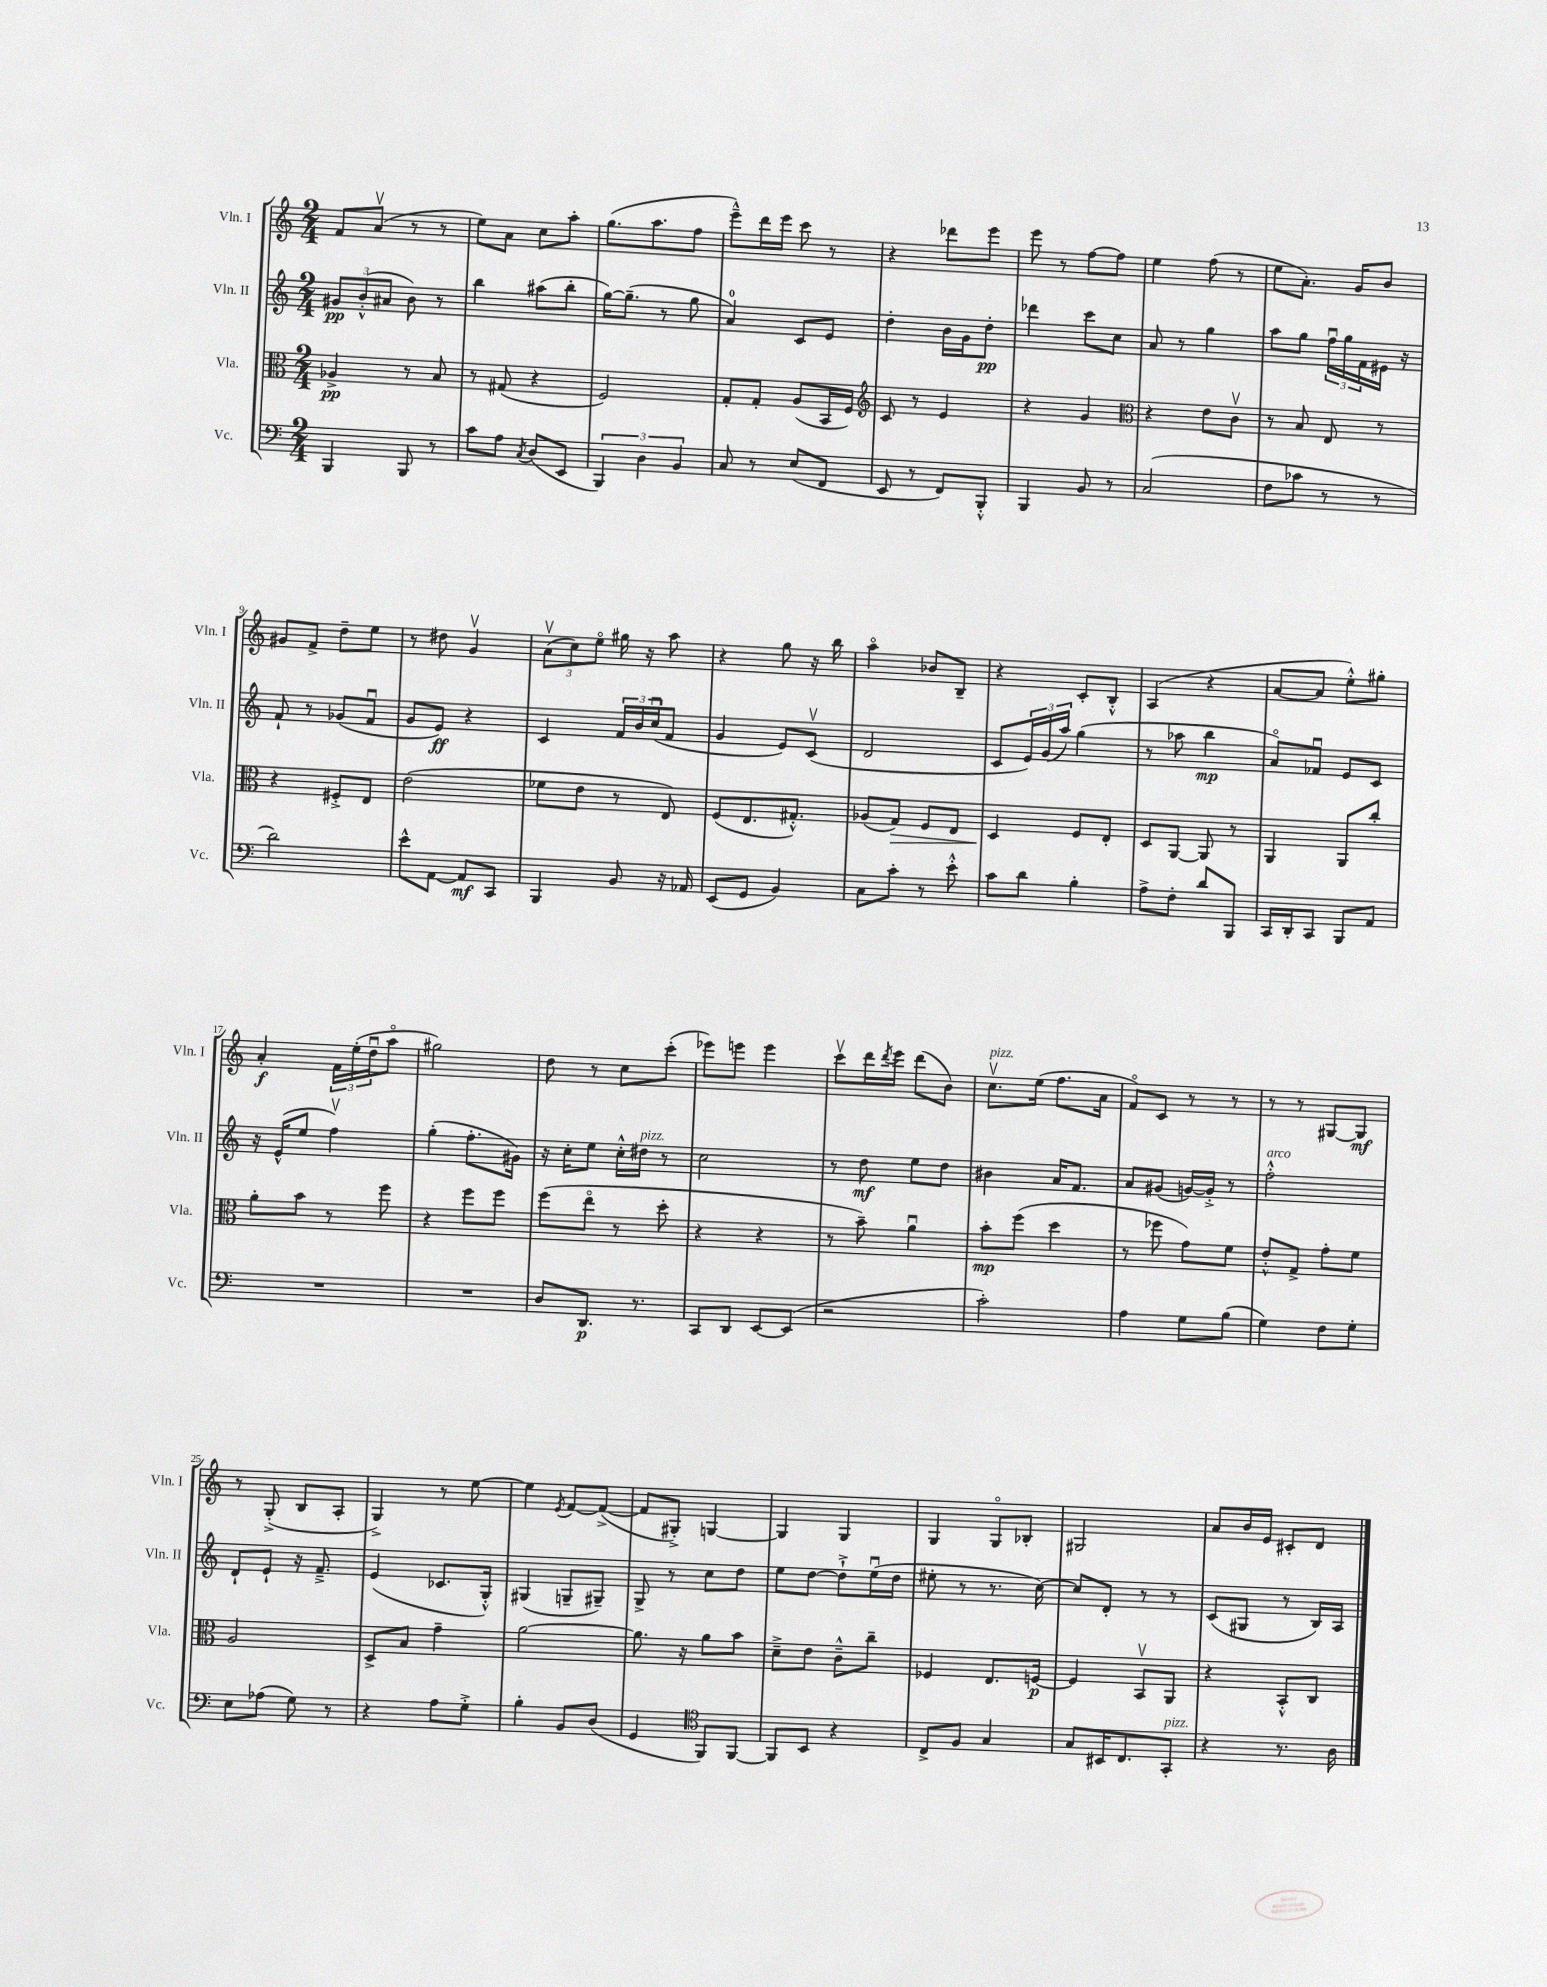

**kern	**kern	**kern	**kern
*staff4	*staff3	*staff2	*staff1
*clefF4	*clefC3	*clefG2	*clefG2
*k[]	*k[]	*k[]	*k[]
*M2/4	*M2/4	*M2/4	*M2/4
4BBB	4A-^	12g#	8f
.	.	(12b'^^	.
.	.	.	(8av
.	.	12a#	.
8BBB	8r	8b)	8r
8r	8B	8r	8r
=	=	=	=
8c	8r	4bb	8ee)
8A	(8G#	.	8a
8qC	.	.	.
(8D	4r	(8aa#	8cc
8EE	.	8bb'	8aa'
=	=	=	=
6BBB)	2F)	[16gg)	(8.gg
.	.	(8.gg~]	.
6D	.	.	.
.	.	.	8.aa
.	.	8r	.
6BB	.	.	.
.	.	8gg	8ff
=	=	=	=
8C	8G'	4a)	8eee~^^)
8r	8G'	.	16ddd
.	.	.	16eee
(8E	(8A	8c	8ccc
8FF	16BB	8e	8r
.	16F)	.	.
=	=	=	=
*	*clefG2	*	*
8EE	8c	4dd'	4r
8r	8r	.	.
8FF)	4e	16b	8ddd-
.	.	16g	.
8BBB'^^	.	8dd'	8eee
=	=	=	=
4BBB	4r	4ddd-	8eee
.	.	.	8r
8BB	4g	8ccc	[8ff
8r	.	8cc	8ff]
=	=	=	=
*	*clefC3	*	*
(2C	4r	8a	4ee
.	.	8r	.
.	8e	4gg	(8ff
.	8cv	.	8r
=	=	=	=
8F	8r	8aa	8ee
8c-	8B	8gg	8.a')
8r	8E	24ffu	.
.	.	24gg	.
.	.	.	16g
.	.	24f	.
8r	8r	16e#	8b
.	.	16r	.
=	=	=	=
2d)	4r	8f`	8g#
.	.	8r	8f^
.	8F#'^	(8g-	8dd~
.	8E	8fu	8ee
=	=	=	=
8e^^	(2e	8g	8r
[8AA	.	8e)	8dd#
8AA]	.	4r	4gv
8CC	.	.	.
=	=	=	=
4BBB	8f-	4c	(12av
.	.	.	12cc)
.	8e	.	.
.	.	.	12eeo
8BB	8r	24f	16gg#
.	.	24b	.
.	.	.	16r
.	.	(24ccu	.
16r	8E)	8f	8aa
16AA-	.	.	.
=	=	=	=
(8EE	(8F	4g	4r
8GG	8.E	.	.
4BB)	.	8e)	8gg
.	8.G#'^^)	.	.
.	.	(8cv	16r
.	.	.	16bb
=	=	=	=
8C	(8A-	2d	4aao
8c'	8G)	.	.
8r	8F	.	8b-
8e'^^	8E	.	8B~
=	=	=	=
8c	4D	8c	4r
8d	.	24e)	.
.	.	(24g	.
.	.	24aa)	.
4B'	8F	(4gg	8c'
.	8E'	.	8B'^^
=	=	=	=
8A^	8D	8r	(4A
8F'	[8AA	8aa-	.
8d	8AA]	4bb	4r
8BBB	8r	.	.
=	=	=	=
16CC	4AA	8ao)	[8a
16DD'	.	.	.
8CC	.	8f-u	8a]
8BBB	8AA	8e	8ee'^^)
8AA	8cc'	8c	8gg#'
=	=	=	=
2r	8a'	16r	4a'
.	.	(16e^^	.
.	8b	8ee	.
.	8r	4ffv)	24f
.	.	.	(24ee'
.	.	.	24ddu
.	8ff	.	8aao
=	=	=	=
2r	4r	(4gg'	2gg#)
.	8ff	8.ff'	.
.	8ff	.	.
.	.	16g#)	.
=	=	=	=
8D	(8ff	16r	8dd
.	.	16cc'	.
8.DD	8eeo	8ee	8r
.	8r	16cc'^^	8cc
8.r	.	16dd#	.
.	8dd'	8r	(8ccc'
=	=	=	=
8CC	4r	2cc	8eee-)
8DD	.	.	8eee
[8EE	4r	.	4eee
(8EE]	.	.	.
=	=	=	=
2r	8r	8r	8cccv
.	8b~)	8dd	16ddd
.	.	.	8qddd
.	.	.	16eee
.	4au	8ee	(8ddd
.	.	8dd	8b)
=	=	=	=
2c')	8b'	4b#	8.ccv
.	(8ff	.	.
.	.	.	(16ee
.	4dd	16a	8.ff
.	.	8.f	.
.	.	.	16a
=	=	=	=
4A	8r	8a	8fo)
.	8ff-	(8g#	8c
8G	8g)	[16g)	8r
.	.	16g'^]	.
(8B	8f	8r	8r
=	=	=	=
4G)	8e'^^	2ff'^^	8r
.	8G^	.	8r
8F	8g'	.	[8G#
8G'	8f	.	8G#]
=	=	=	=
8E	2A	8d`	8r
(8A-	.	8e`	(8G'^
8G)	.	16r	8B
.	.	8.f~^	.
8r	.	.	8A'
=	=	=	=
4r	8D^	(4e	4G^)
.	8B	.	.
8A	4g~	8.c-	8r
8G'^	.	.	[8ee
.	.	16G'^^)	.
=	=	=	=
4B'	[2a	(4G#	4ee]
.	.	.	8qe
8BB	.	8G~	[8f
(8D	.	8G#~)	(8f^_
=	=	=	=
4GG	8.a]	8G^	8f]
.	.	8r	8G#'^)
.	16r	.	.
*clefC4	*	*	*
8FF)	8a	8cc	[4G
[8FF	8b	8dd	.
=	=	=	=
8FF]	8d~^	8ee	4G]
8BB	8e	[8dd	.
4r	8c~^^	8dd`^]	4G
.	8cc~	(16eeu	.
.	.	16dd	.
=	=	=	=
8C^	4F-	8ee#'	4G
8F	.	8r	.
4G	8.E	8.r	8Go
.	.	.	8B-'
.	[16F	[16cc)	.
=	=	=	=
8G	4F]	8cc]	2G#
16BB#	.	8d'	.
8.C	.	.	.
.	8BBv	8r	.
8GG'	8AA	8r	.
=	=	=	=
4r	4r	(8c	8a
.	.	8G#	16b
.	.	.	16e
8.r	8BB'^^	8r	8c#'
.	8C	16B)	8d
16A	.	16A	.
==	==	==	==
*-	*-	*-	*-
